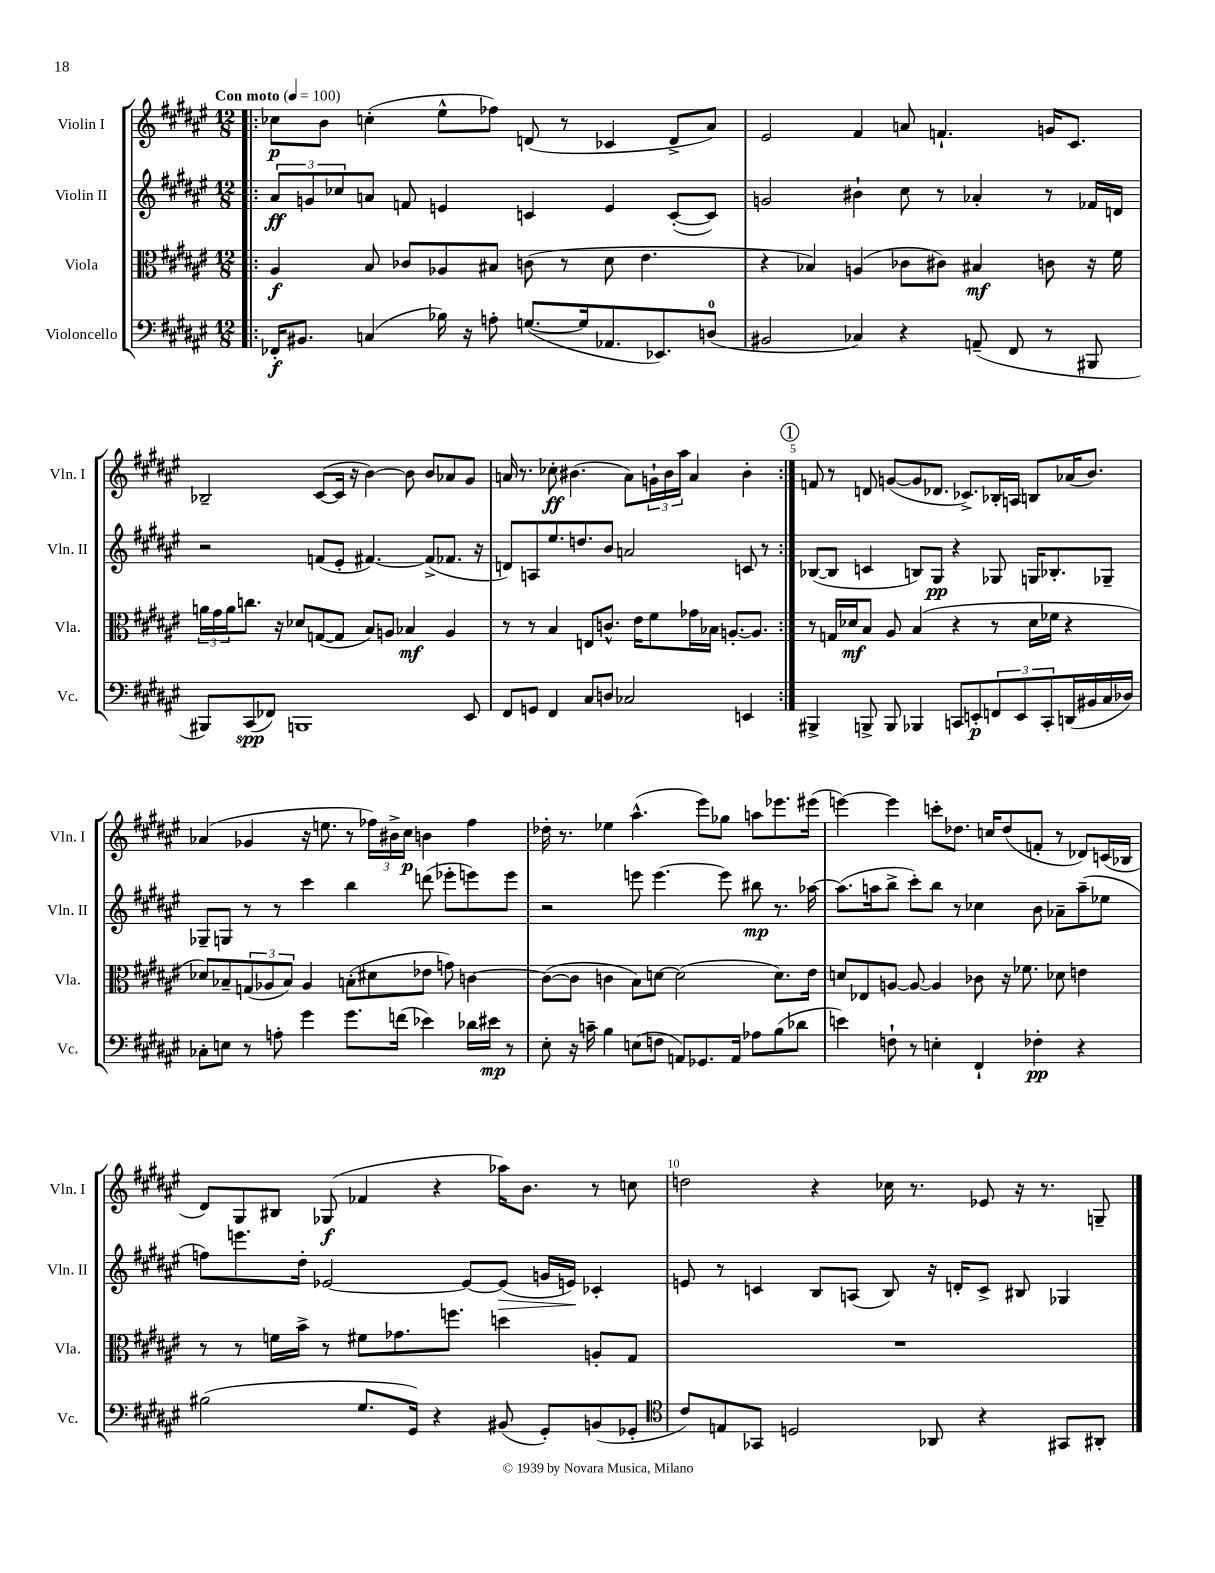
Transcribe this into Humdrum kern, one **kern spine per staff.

**kern	**dynam	**kern	**dynam	**kern	**dynam	**kern	**dynam
*part4	*part4	*part3	*part3	*part2	*part2	*part1	*part1
*staff4	*staff4	*staff3	*staff3	*staff2	*staff2	*staff1	*staff1
*I"Violoncello	*	*I"Viola	*	*I"Violin II	*	*I"Violin I	*
*I'Vc.	*	*I'Vla.	*	*I'Vln. II	*	*I'Vln. I	*
*clefF4	*	*clefC3	*	*clefG2	*	*clefG2	*
*k[f#c#g#d#a#e#]	*	*k[f#c#g#d#a#e#]	*	*k[f#c#g#d#a#e#]	*	*k[f#c#g#d#a#e#]	*
*M12/8	*	*M12/8	*	*M12/8	*	*M12/8	*
*MM100	*	*MM100	*	*MM100	*	*MM100	*
=1!|:	=1!|:	=1!|:	=1!|:	=1!|:	=1!|:	=1!|:	=1!|:
!	!	!	!	!	!	!LO:TX:a:B:t=Con moto	!
16FF-X'/KL	f	4A#/	f	12a#/L	ff	8cc-X\L	p
8.BB#X/J	.	.	.	.	.	.	.
.	.	.	.	12gn/	.	.	.
.	.	.	.	.	.	8b\J	.
.	.	.	.	12cc-X/	.	.	.
(4Cn/	.	8B/	.	8an/J	.	(4ccn'\	.
.	.	8c-X/L	.	8fn/	.	.	.
16B-X\)	.	8A-X/	.	4en/	.	8ee#^^\L	.
16r	.	.	.	.	.	.	.
8An'\	.	8B#X/J	.	.	.	8ff-X\J)	.
([8.Gn/L	.	(8cn\	.	4cn/	.	(8dn/	.
.	.	8r	.	.	.	8r	.
16G/k]	.	.	.	.	.	.	.
8.AA-X/	.	8d#\	.	4e/	.	4c-X/	.
.	.	4.e#\	.	.	.	.	.
8.EE-X/)	.	.	.	.	.	.	.
.	.	.	.	([8c'/L	.	8d^/L	.
(8Dn/J	.	.	.	8c/J])	.	8a#/J)	.
=2	=2	=2	=2	=2	=2	=2	=2
2BB#X/	.	4r	.	2gn/	.	2e#/	.
.	.	4B-X/)	.	.	.	.	.
4C-X/)	.	(4An/	.	4b#X`\	.	4f#/	.
4r	.	8c-X\L	.	8cc#\	.	8an/	.
.	.	8c#X\J)	.	8r	.	4.fn`/	.
(8AAn~/	.	4B#X/	mf	4a-X'/	.	.	.
8FF#/	.	.	.	.	.	.	.
8r	.	8cn\	.	8r	.	16gn/KL	.
.	.	.	.	.	.	8.c#/J	.
8BBB#X/	.	16r	.	16f-X/LL	.	.	.
.	.	16f#\	.	16dn/JJ	.	.	.
!!LO:LB:g=z
=3	=3	=3	=3	=3	=3	=3	=3
8BBB#X/L)	.	24an\LL	.	2r	.	2B-X~/	.
.	.	24g#\	.	.	.	.	.
.	.	24a\J	.	.	.	.	.
(8CC#/	spp	8.ccn\J	.	.	.	.	.
8FF-X/J)	.	.	.	.	.	.	.
.	.	16r	.	.	.	.	.
1BBBn	.	8d-X/L	.	.	.	.	.
.	.	([8Gn/	.	(8fn/L	.	([8c#/L	.
.	.	8G/J]	.	8e#'/J	.	16c#/Jk]	.
.	.	.	.	.	.	16r	.
.	.	8B/L)	.	[4.f#X/)	.	[4b\)	.
.	.	8An/J	.	.	.	.	.
.	.	4B-X/	mf	.	.	8b\]	.
.	.	.	.	(8f#^/L]	.	8b/L	.
.	.	4A/	.	8.f-X/J	.	8a-X/	.
8EE#/	.	.	.	.	.	8g#/J	.
.	.	.	.	16r	.	.	.
=4	=4	=4	=4	=4	=4	=4	=4
8FF#/L	.	8r	.	8dn/L)	.	16an/	.
.	.	.	.	.	.	8.r	.
8GGn/J	.	8r	.	8An/	.	.	.
4FF#/	.	4B/	.	8.ee#/	.	8cc-X'\	ff
.	.	.	.	.	.	(4.b#X\	.
.	.	.	.	8.ddn/	.	.	.
8C#/L	.	8En/L	.	.	.	.	.
8Dn/J	.	8.cn^^/J	.	8b/J	.	.	.
2C-X/	.	.	.	2an/	.	8a\L)	.
.	.	16e#\KL	.	.	.	.	.
.	.	8f#\	.	.	.	24gn`\L	.
.	.	.	.	.	.	24b#\	.
.	.	.	.	.	.	24aa#\JJ	.
.	.	16g-X\L	.	.	.	4a/	.
.	.	16B-X\JJ	.	.	.	.	.
.	.	[8.An'/L	.	.	.	.	.
4EEn/	.	.	.	8cn/	.	4b#'\	.
.	.	8.A/J]	.	.	.	.	.
.	.	.	.	8r	.	.	.
!!LO:REH:place=s1:t=1
=5:|!	=5:|!	=5:|!	=5:|!	=5:|!	=5:|!	=5:|!	=5:|!
4BBB#X^/	.	8r	.	([8B-X/L	.	8fn/	.
.	.	16Gn/LL	.	8B-/J]	.	8r	.
.	.	16d-X/J	mf	.	.	.	.
8BBBn^/	.	8B/J	.	4cn/	.	8dn/	.
8BBB/	.	8A#/	.	.	.	([8gn/L	.
4BBB-X/	.	(4B/	.	8Bn/L)	.	8g/]	.
.	.	.	.	8G#/J	pp	8.d-X/J	.
8CCn/L	.	4r	.	4r	.	.	.
.	.	.	.	.	.	8.c-X^/L)	.
8EEn'/	p	.	.	.	.	.	.
12FFn/	.	8r	.	8G-X/	.	16B-X'/L	.
.	.	.	.	.	.	16An/JJ	.
12EE/	.	.	.	.	.	.	.
.	.	16d-\LL	.	16Gn/KL	.	8Bn/L	.
12CC'/	.	.	.	.	.	.	.
.	.	16f-X\JJ	.	8.B-X'/	.	.	.
(16DDn/L	.	4r	.	.	.	(16a-X/K	.
16BB#X/	.	.	.	.	.	8.b/J)	.
16C#/	.	.	.	8G-X~/J	.	.	.
16D-X/JJ)	.	.	.	.	.	.	.
!!LO:LB:g=z
=6	=6	=6	=6	=6	=6	=6	=6
8C-X'\L	.	8d-X/L)	.	8G-X~/L	.	(4a-X/	.
8En\J	.	8B-X~/	.	8Gn/J	.	.	.
8r	.	(12Gn/	.	8r	.	4g-X/	.
.	.	12A-X/	.	.	.	.	.
8An'\	.	.	.	8r	.	.	.
.	.	12B-/J)	.	.	.	.	.
4g#\	.	4A-/	.	4ccc#\	.	16r	.
.	.	.	.	.	.	8.een\	.
8.g#\L	.	(8Bn'\L	.	4bb\	.	8r	.
.	.	8d#X\	.	.	.	24ff-X\LL)	.
.	.	.	.	.	.	24b#X^\	.
(16fn\Jk	.	.	.	.	.	.	.
.	.	.	.	.	.	24cc#\JJ	p
4e-X\)	.	8e-X\J	.	(8dddn\	.	4bn\	.
.	.	8gn\)	.	8eee-X'\L	.	.	.
16d-X\LL	.	[4cn\	.	8eeen\)	.	4ff-\	.
16e#X\JJ	mp	.	.	.	.	.	.
8r	.	.	.	8eee\J	.	.	.
=7	=7	=7	=7	=7	=7	=7	=7
8E#'\	.	(8c\L_	.	2r	.	16dd-X'\	.
.	.	.	.	.	.	8.r	.
16r	.	8c\J]	.	.	.	.	.
16cn~\	.	.	.	.	.	.	.
4B\	.	4cn\	.	.	.	4ee-X\	.
(8En\L	.	8B\L)	.	8eeen\	.	(4.aa#^^\	.
8Fn\J	.	[8dn\J	.	[4.eee\	.	.	.
8AAn/L)	.	(2d\]	.	.	.	.	.
8.GG-X/	.	.	.	.	.	8eee#\L)	.
.	.	.	.	8eee\]	.	8gg-X\J	.
16AA/Jk	.	.	.	.	.	.	.
8A-X\L	.	.	.	8bb#X\	mp	8aan\L	.
(8B\	.	8.d\L)	.	8.r	.	8.eee-X\	.
8d-X\J	.	.	.	.	.	.	.
.	.	16e#\Jk	.	[16aa-X\	.	(16eee#X\Jk	.
=8	=8	=8	=8	=8	=8	=8	=8
4en\)	.	8dn/L	.	(8.aa-\L]	.	[4eeen\)	.
.	.	8E-X/	.	.	.	.	.
.	.	.	.	16aan\k	.	.	.
8Fn`\	.	[8An/J	.	8bb^\J	.	4eee\]	.
8r	.	8A/_	.	8ccc#'\L)	.	.	.
4En'\	.	4A/]	.	8bb\J	.	8cccn'\L	.
.	.	.	.	8r	.	8.dd-X\J	.
4FF#`/	.	8c-X\	.	4cc-X\	.	.	.
.	.	.	.	.	.	16ccn/KL	.
.	.	16r	.	.	.	(8dd-/	.
.	.	8.f-X\	.	.	.	.	.
4F-X'\	pp	.	.	8b\	.	8fn'/J	.
.	.	8d-X\	.	8a-X~\L	.	8r	.
4r	.	4en\	.	(8aa~\	.	8d-X/L)	.
.	.	.	.	8ee-X\J	.	(16cn/L	.
.	.	.	.	.	.	16B-X/JJ	.
!!LO:LB:g=z
=9	=9	=9	=9	=9	=9	=9	=9
(2B#X\	.	8r	.	8ffn\L)	.	8d#/L)	.
.	.	8r	.	8.eeen\	.	8G#/	.
.	.	16fn\LL	.	.	.	8B#X/J	.
.	.	16b^\JJ	.	16dd#'\Jk	.	.	.
.	.	8r	.	[2e-X/	.	(8G-X/	f
8.G#/L	.	8f#X\L	.	.	.	4f-X/	.
.	.	8.g-X\	.	.	.	.	.
16GG#/Jk)	.	.	.	.	.	.	.
4r	.	.	.	.	.	4r	.
.	.	8.ffn\J	.	.	.	.	.
.	.	.	.	8e-/L_	.	.	.
!	!	!	!	!	!LO:HP:b	!	!
(8BB#X/	.	4ddn\	.	(8e-/J]	>	16aa-X\KL)	.
.	.	.	.	.	.	8.b\J	.
8GG#'/L)	.	.	.	16gn/LL	.	.	.
.	.	.	.	16en/JJ)	.	.	.
(8BBn/	.	8An'/L	.	4c-X'/	]	8r	.
8GG-X'/J	.	8G#/J	.	.	.	8ccn\	.
=10	=10	=10	=10	=10	=10	=10	=10
*clefC4	*	*	*	*	*	*	*
8c#/L)	.	1.r	.	8en/	.	2ddn\	.
8En/	.	.	.	8r	.	.	.
8GG-X/J	.	.	.	4cn/	.	.	.
2Dn/	.	.	.	.	.	.	.
.	.	.	.	8B/L	.	4r	.
.	.	.	.	(8An/J	.	.	.
.	.	.	.	8B/)	.	16cc-X\	.
.	.	.	.	.	.	8.r	.
8AA-X/	.	.	.	16r	.	.	.
.	.	.	.	16dn'/KL	.	.	.
4r	.	.	.	8c^/J	.	8e-X/	.
.	.	.	.	8B#X/	.	16r	.
.	.	.	.	.	.	8.r	.
8GG#X/L	.	.	.	4G-X/	.	.	.
8AA#X'/J	.	.	.	.	.	8Gn~/	.
==	==	==	==	==	==	==	==
*-	*-	*-	*-	*-	*-	*-	*-
